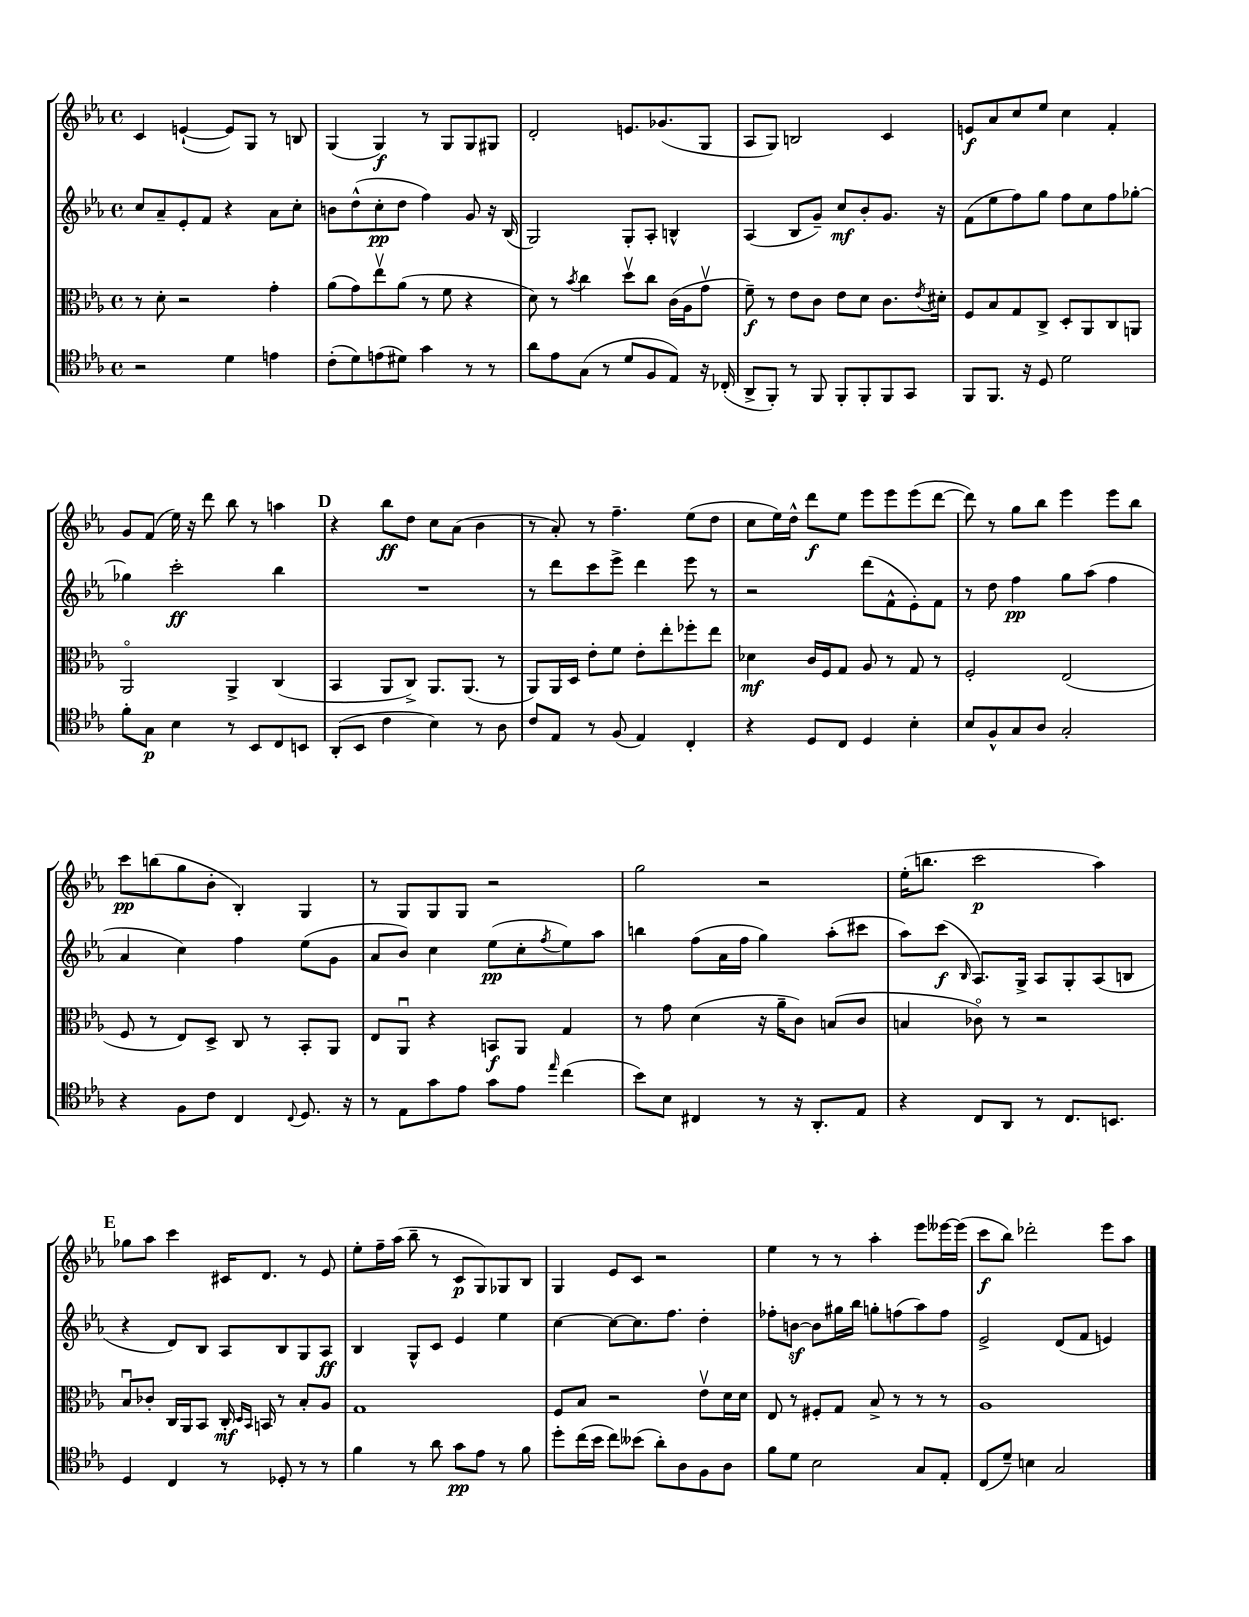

**kern	**dynam	**kern	**dynam	**kern	**dynam	**kern	**dynam
*part4	*part4	*part3	*part3	*part2	*part2	*part1	*part1
*staff4	*staff4	*staff3	*staff3	*staff2	*staff2	*staff1	*staff1
*clefC4	*	*clefC3	*	*clefG2	*	*clefG2	*
*k[b-e-a-]	*	*k[b-e-a-]	*	*k[b-e-a-]	*	*k[b-e-a-]	*
*M4/4	*	*M4/4	*	*M4/4	*	*M4/4	*
*met(c)	*	*met(c)	*	*met(c)	*	*met(c)	*
=136	=136	=136	=136	=136	=136	=136	=136
2r	.	8r	.	8cc/L	.	4c/	.
.	.	8d'\	.	8a-~/	.	.	.
.	.	2r	.	8e-'/	.	([4en`/	.
.	.	.	.	8f/J	.	.	.
4d\	.	.	.	4r	.	8e/L])	.
.	.	.	.	.	.	8G/J	.
4en\	.	4g'\	.	8a-\L	.	8r	.
.	.	.	.	8cc'\J	.	8Bn/	.
=137	=137	=137	=137	=137	=137	=137	=137
(8c'\L	.	(8a-\L	.	8bn\L	.	(4G/	.
8d\)	.	8g\)	.	(8dd^^\	.	.	.
(8en\	.	8ee-v\	.	8cc'\	pp	4G/)	f
8d#X\J)	.	(8a-\J	.	8dd\J	.	.	.
4g\	.	8r	.	4ff\)	.	8r	.
.	.	8f\	.	.	.	8G/L	.
8r	.	4r	.	8g/	.	8G/	.
8r	.	.	.	16r	.	8G#X/J	.
.	.	.	.	(16B-/	.	.	.
=138	=138	=138	=138	=138	=138	=138	=138
8a-\L	.	8d\)	.	2G/)	.	2d'/	.
8e-\	.	8r	.	.	.	.	.
.	.	8qb-/	.	.	.	.	.
(8G\J	.	4cc\	.	.	.	.	.
8r	.	.	.	.	.	.	.
8d/L	.	8ddv\L	.	8G'/L	.	8.en/L	.
8F/	.	8cc\J	.	8A-'/J	.	.	.
.	.	.	.	.	.	(8.g-X/	.
8E-/J)	.	(16c\LL	.	4Bn^^/	.	.	.
.	.	16A-\J	.	.	.	.	.
16r	.	8gv\J	.	.	.	8G/J	.
(16C-X'/	.	.	.	.	.	.	.
=139	=139	=139	=139	=139	=139	=139	=139
8AA-^/L	.	8f~\)	f	(4A-/	.	8A-/L	.
8FF'/J)	.	8r	.	.	.	8G/J)	.
8r	.	8e-\L	.	8B-/L	.	2Bn/	.
8FF/	.	8c\J	.	8g~/J)	.	.	.
8FF'/L	.	8e-\L	.	8cc/L	mf	.	.
8FF'/	.	8d\J	.	8b-'/	.	.	.
8FF/	.	8.c\L	.	8.g/J	.	4c/	.
8GG/J	.	.	.	.	.	.	.
.	.	8qe-/	.	.	.	.	.
.	.	16d#X'\Jk	.	16r	.	.	.
=140	=140	=140	=140	=140	=140	=140	=140
8FF/L	.	8F/L	.	(8f\L	.	8en/L	f
8.FF/J	.	8B-/	.	8ee-\	.	8a-/	.
.	.	8G/	.	8ff\)	.	8cc/	.
16r	.	.	.	.	.	.	.
8D/	.	8C^/J	.	8gg\J	.	8ee-/J	.
2d\	.	8D'/L	.	8ff\L	.	4cc\	.
.	.	8AA-/	.	8cc\	.	.	.
.	.	8C/	.	8ff\	.	4f'/	.
.	.	8AAn/J	.	[8gg-X'\J	.	.	.
!!LO:LB:g=z
=141	=141	=141	=141	=141	=141	=141	=141
8f'\L	.	2AA-/	.	4gg-X\]	.	8g/L	.
8G\J	p	.	.	.	.	(8f/J	.
4B-\	.	.	.	2ccc'\	ff	16ee-\)	.
.	.	.	.	.	.	16r	.
.	.	.	.	.	.	8ddd\	.
8r	.	4AA-^/	.	.	.	8bb-\	.
8BB-/L	.	.	.	.	.	8r	.
8C/	.	(4C/	.	4bb-\	.	4aan\	.
8BBn/J	.	.	.	.	.	.	.
!!LO:REH:place=s1:t=D
=142	=142	=142	=142	=142	=142	=142	=142
(8AA-'/L	.	4BB-/	.	1r	.	4r	.
8BB-/J	.	.	.	.	.	.	.
4c\	.	8AA-/L	.	.	.	8bb-\L	ff
.	.	8C^/J)	.	.	.	8dd\J	.
4B-\)	.	8.AA-/L	.	.	.	8cc\L	.
.	.	.	.	.	.	(8a-\J	.
.	.	(8.AA-/J	.	.	.	.	.
8r	.	.	.	.	.	4b-\	.
8A-\	.	8r	.	.	.	.	.
=143	=143	=143	=143	=143	=143	=143	=143
8c/L	.	8AA-/L)	.	8r	.	8r	.
8E-/J	.	16AA-/L	.	8ddd\L	.	8a-'/)	.
.	.	16D/JJ	.	.	.	.	.
8r	.	8e-'\L	.	8ccc\	.	8r	.
(8F/	.	8f\J	.	8eee-^\J	.	4.ff~\	.
4E-/)	.	8e-'\L	.	4ddd\	.	.	.
.	.	8ee-'\	.	.	.	.	.
4C'/	.	8ff-X'\	.	8eee-\	.	(8ee-\L	.
.	.	8ee-\J	.	8r	.	8dd\J	.
=144	=144	=144	=144	=144	=144	=144	=144
4r	.	4d-X\	mf	2r	.	8cc\L	.
.	.	.	.	.	.	16ee-\L)	.
.	.	.	.	.	.	16dd^^\JJ	.
8D/L	.	16c/LL	.	.	.	8ddd\L	f
.	.	16F/J	.	.	.	.	.
8C/J	.	8G/J	.	.	.	8ee-\J	.
4D/	.	8A-/	.	(8ddd\L	.	8eee-\L	.
.	.	8r	.	8f^^\	.	8eee-\	.
4B-'\	.	8G/	.	8e-'\)	.	(8eee-\	.
.	.	8r	.	8f\J	.	[8ddd\J	.
=145	=145	=145	=145	=145	=145	=145	=145
8B-/L	.	2F'/	.	8r	.	8ddd\])	.
8F^^/	.	.	.	8dd\	.	8r	.
8G/	.	.	.	4ff\	pp	8gg\L	.
8A-/J	.	.	.	.	.	8bb-\J	.
2G'/	.	(2E-/	.	8gg\L	.	4eee-\	.
.	.	.	.	(8aa-\J	.	.	.
.	.	.	.	4ff\	.	8eee-\L	.
.	.	.	.	.	.	8bb-\J	.
!!LO:LB:g=z
=146	=146	=146	=146	=146	=146	=146	=146
4r	.	8F/	.	4a-/	.	8ccc\L	pp
.	.	8r	.	.	.	(8bbn\	.
8F\L	.	8E-/L)	.	4cc\)	.	8gg\	.
8c\J	.	8D^/J	.	.	.	8b-'\J	.
4C/	.	8C/	.	4ff\	.	4B-'/)	.
.	.	8r	.	.	.	.	.
8qqC/	.	.	.	.	.	.	.
8.D/	.	8BB-'/L	.	(8ee-\L	.	4G/	.
.	.	8AA-/J	.	8g\J	.	.	.
16r	.	.	.	.	.	.	.
=147	=147	=147	=147	=147	=147	=147	=147
8r	.	8E-/L	.	8a-/L	.	8r	.
8E-\L	.	8AA-u/J	.	8b-/J)	.	8G/L	.
8g\	.	4r	.	4cc\	.	8G/	.
8e-\J	.	.	.	.	.	8G/J	.
8g\L	.	8BBn/L	f	(8ee-\L	pp	2r	.
8e-\J	.	8AA-/J	.	8cc'\	.	.	.
16qqee-/	.	.	.	8qff/	.	.	.
(4cc\	.	4G/	.	8ee-\)	.	.	.
.	.	.	.	8aa-\J	.	.	.
=148	=148	=148	=148	=148	=148	=148	=148
8b-\L)	.	8r	.	4bbn\	.	2gg\	.
8B-\J	.	8g\	.	.	.	.	.
4C#X/	.	(4d\	.	(8ff\L	.	.	.
.	.	.	.	16a-\L	.	.	.
.	.	.	.	16ff\JJ	.	.	.
8r	.	16r	.	4gg\)	.	2r	.
.	.	16a-~\KL	.	.	.	.	.
16r	.	8c\J)	.	.	.	.	.
8.AA-'/L	.	.	.	.	.	.	.
.	.	(8Bn/L	.	(8aa-'\L	.	.	.
8E-/J	.	8c/J	.	8ccc#X\J	.	.	.
=149	=149	=149	=149	=149	=149	=149	=149
4r	.	4Bn/	.	8aa-\L)	.	(16ee-'\KL	.
.	.	.	.	.	.	8.bbn\J	.
.	.	.	.	(8ccc\J	f	.	.
.	.	.	.	16qqB-/	.	.	.
8C/L	.	8c-X\)	.	8.A-/L)	.	2ccc\	p
8AA-/J	.	8r	.	.	.	.	.
.	.	.	.	16G^/Jk	.	.	.
8r	.	2r	.	8A-/L	.	.	.
8.C/L	.	.	.	8G'/	.	.	.
.	.	.	.	(8A-/	.	4aa-\)	.
8.BBn/J	.	.	.	.	.	.	.
.	.	.	.	8Bn/J	.	.	.
!!LO:LB:g=z
!!LO:REH:place=s1:t=E
=150	=150	=150	=150	=150	=150	=150	=150
4D/	.	8B-u/L	.	4r	.	8gg-X\L	.
.	.	8c-X'/J	.	.	.	8aa-\J	.
4C/	.	16C/LL	.	8d/L)	.	4ccc\	.
.	.	16AA-/J	.	.	.	.	.
.	.	8BB-/J	.	8B-/J	.	.	.
8r	.	16C'/	mf	8A-/L	.	16c#X/KL	.
.	.	16qqD/LL	.	.	.	.	.
.	.	16qqBB-/JJ	.	.	.	.	.
.	.	16BBn/	.	.	.	8.d/J	.
8D-X'/	.	8r	.	8B-/	.	.	.
8r	.	8B-'/L	.	8G/	.	8r	.
8r	.	8A-/J	.	8A-/J	ff	8e-/	.
=151	=151	=151	=151	=151	=151	=151	=151
4f\	.	1G	.	4B-/	.	8ee-'\L	.
.	.	.	.	.	.	16ff~\L	.
.	.	.	.	.	.	(16aa-\JJ	.
8r	.	.	.	8G^^/L	.	8bb-~\	.
8a-\	.	.	.	8c/J	.	8r	.
8g\L	pp	.	.	4e-/	.	8c/L	p
8e-\J	.	.	.	.	.	8G/)	.
8r	.	.	.	4ee-\	.	8G-X/	.
8f\	.	.	.	.	.	8B-/J	.
=152	=152	=152	=152	=152	=152	=152	=152
8dd'\L	.	8F/L	.	[4cc\	.	4G/	.
(16cc\L	.	8B-/J	.	.	.	.	.
16b-\JJ	.	.	.	.	.	.	.
8cc\L)	.	2r	.	8cc\L_	.	8e-/L	.
(8b--X\J	.	.	.	8.cc\]	.	8c/J	.
8a-'\L)	.	.	.	.	.	2r	.
.	.	.	.	8.ff\J	.	.	.
8A-\	.	.	.	.	.	.	.
8F\	.	8e-v\L	.	4dd'\	.	.	.
8A-\J	.	16d\L	.	.	.	.	.
.	.	16d\JJ	.	.	.	.	.
=153	=153	=153	=153	=153	=153	=153	=153
8f\L	.	8E-/	.	8ff-X'\L	.	4ee-\	.
8d\J	.	8r	.	[8bnz\J	.	.	.
2B-\	.	8F#X'/L	.	8b\L]	.	8r	.
.	.	8G/J	.	16gg#X\L	.	8r	.
.	.	.	.	16bb-\JJ	.	.	.
.	.	8B-^/	.	8ggn'\L	.	4aa-'\	.
.	.	8r	.	(8ffn\	.	.	.
8G/L	.	8r	.	8aa-\)	.	8eee-\L	.
8E-'/J	.	8r	.	8ff\J	.	[16eee--X\L	.
.	.	.	.	.	.	(16eee--\JJ]	.
=154	=154	=154	=154	=154	=154	=154	=154
(8C/L	.	1A-	.	2e-^/	.	8ccc\L	f
8d~/J)	.	.	.	.	.	8bb-\J)	.
4Bn\	.	.	.	.	.	2ddd-X'\	.
2G/	.	.	.	(8d/L	.	.	.
.	.	.	.	8f/J	.	.	.
.	.	.	.	4en/)	.	8eee-\L	.
.	.	.	.	.	.	8aa-\J	.
==	==	==	==	==	==	==	==
*-	*-	*-	*-	*-	*-	*-	*-
